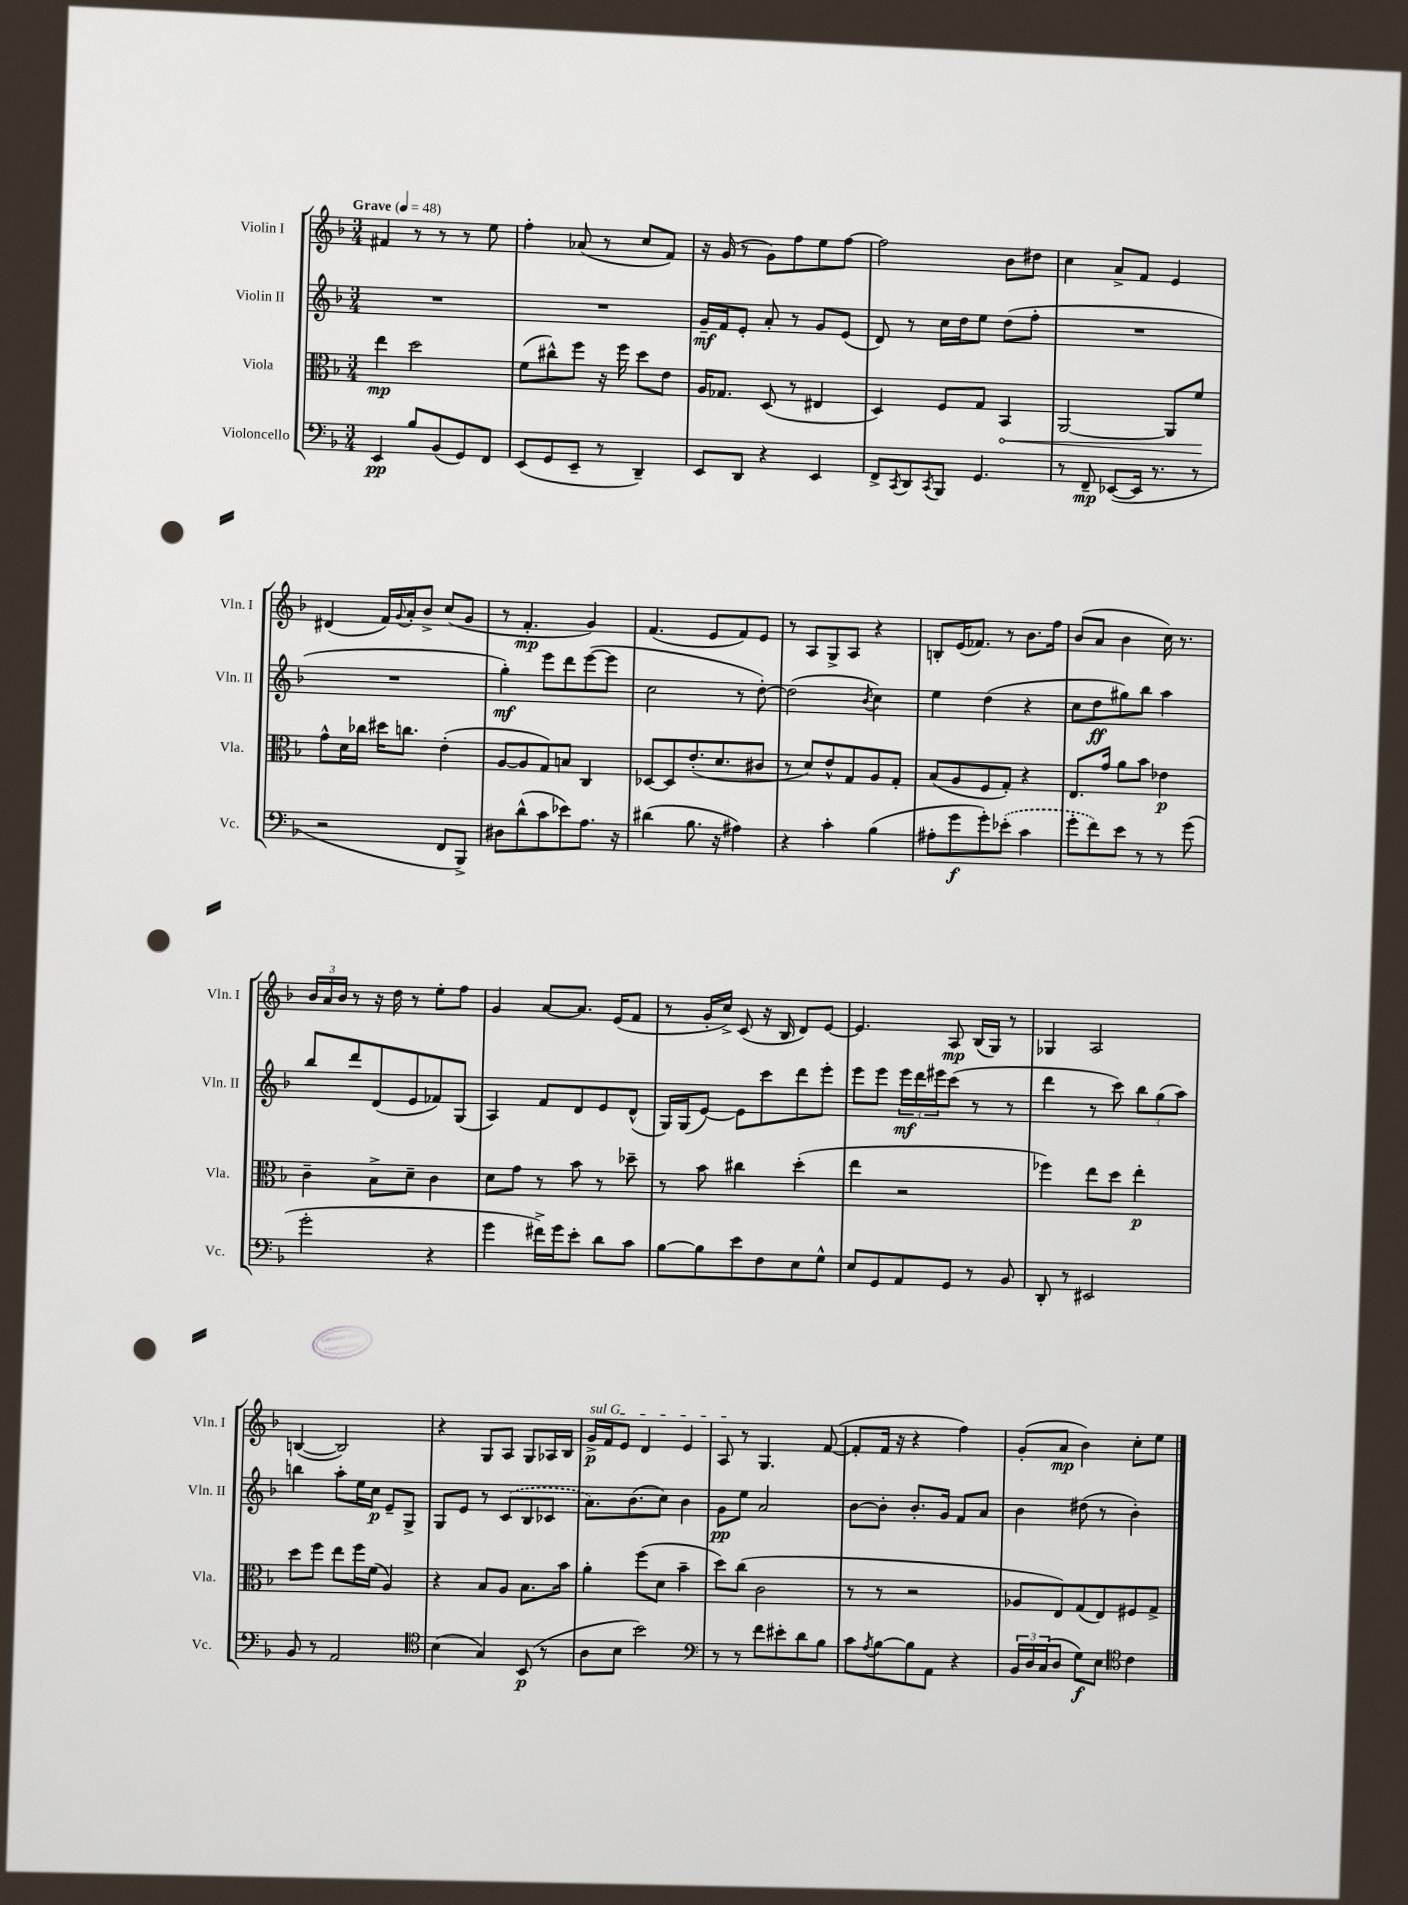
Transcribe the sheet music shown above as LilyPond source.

<<
\new StaffGroup <<
\new Staff = "s0" \with { instrumentName = "Violin I" shortInstrumentName = "Vln. I" } {
    \clef treble \key f \major \numericTimeSignature \time 3/4 \tempo "Grave" 4 = 48
    fis'4 r8 r8 r8 e''8 |
    f''4-. aes'8( r8 c''8 f'8) |
    r16 g'16( r8 g'8) f''8 e''8 f''8~ |
    f''2 bes'8 dis''8 |
    c''4 a'8-> f'8 e'4 |
    dis'4( f'16) \appoggiatura { g'8 } a'16-. bes'8-> c''8( g'8 |
    r8 f'4.-.\mp g'4) |
    f'4.( e'8 f'8) e'8 |
    r8 a8 g8-> a8 r4 |
    b8-. e'16( fes'8.) r8 bes'8. f''16 |
    bes'8( a'8 bes'4 c''16) r8. |
    \tuplet 3/2 { bes'16 a'16 bes'16 } r8 r16 d''16 r8 e''8-. f''8 |
    g'4 a'8~ a'8. e'16( f'8 |
    r8 g'16-. c''16->) c'8( r16 bes16 d'8) e'8~ |
    e'4. a8\mp bes16( g16) r8 |
    ges4 a2 |
    b4~( b2) |
    r4 g8 a8 g8 aes16 bes16 |
    \once \override TextSpanner.bound-details.left.text = \markup { \italic "sul G" } g'16->\p\startTextSpan f'16 e'8 d'4 e'4 |
    a8\stopTextSpan r8 g4. f'8~( |
    f'8-. f'16 r16 r4 f''4) |
    g'8-.( a'8\mp bes'4) c''8-. e''8 \bar "|." |
}
\new Staff = "s1" \with { instrumentName = "Violin II" shortInstrumentName = "Vln. II" } {
    \clef treble \key f \major \numericTimeSignature \time 3/4
    R2. |
    R2. |
    g'16--\mf f'16 e'8-. a'8-. r8 g'8 e'8( |
    d'8) r8 c''16 d''16 e''8 d''8( f''8-. |
    R2. |
    R2. |
    g''4-.\mf) e'''8 d'''8 e'''8~( e'''8 |
    c''2 r8 d''8~-.) |
    d''2( \acciaccatura { bes'8 } c''4) |
    e''4 d''4( r4 |
    c''8 d''8\ff gis''8) bes''8 a''4 |
    bes''8 d'''8 d'8( e'8 fes'8) g8( |
    a4) f'8 d'8 e'8 d'8-^( |
    g16) g16( e'8~) e'8 c'''8 d'''8 e'''8-. |
    e'''8 e'''8 \tuplet 3/2 { e'''16\mf d'''16 eis'''16 } c'''8( r8 r8 |
    d'''4 r8 c'''8) \tuplet 3/2 { bes''8 g''8( a''8) } |
    b''4 a''8-. e''16 c''16\p e'8-- g8-> |
    g8 e'8 r8 \once \slurDashed c'8( bes8 ces'8 |
    a'8.) bes'8.( c''8) bes'4 |
    g'8\pp e''8 a'2 |
    bes'8~ bes'8-. bes'8.-. g'16 f'8 a'8 |
    bes'4 dis''8( r8 bes'4-.) \bar "|." |
}
\new Staff = "s2" \with { instrumentName = "Viola" shortInstrumentName = "Vla." } {
    \clef alto \key f \major \numericTimeSignature \time 3/4
    e''4\mp d''2 |
    f'8( cis''8-^) f''8 r16 f''16 d''8 e'8 |
    a16 ges8. d8( r8 eis4 |
    d4) f8 g8 \once \override Hairpin.circled-tip = ##t bes,4\< |
    a,2~ a,8 f'8\! |
    g'8-^ d'16 ces''16 dis''16 c''8. e'4-.( |
    a8~ a8 g8) b8 c4 |
    des8~ des8 e'8.-.( d'8. cis'8 |
    r8 d'8) e'8-^ g8 a8 g8-. |
    bes8( a8 f8 g8-.) r4 |
    e8. g'16 a'8 bes'8 ees'4\p |
    c'4-- bes8-> d'8-- c'4 |
    d'8 g'8 r8 bes'8 r8 des''8-- |
    r8 bes'8 cis''4 d''4-.( |
    e''4 r2 |
    fes''4) e''8 d''8 e''4-.\p |
    d''8 f''8 e''8 f''16 f'16( a4) |
    r4 bes8 a8 bes8. bes'16 |
    a'4-. f''8( d'8 bes'4-- |
    d''8) c''8( c'2 |
    r8 r8 r2 |
    aes8 e8) g8( e8) fis8 g8-> \bar "|." |
}
\new Staff = "s3" \with { instrumentName = "Violoncello" shortInstrumentName = "Vc." } {
    \clef bass \key f \major \numericTimeSignature \time 3/4
    e,4\pp bes8 bes,8( g,8) f,8 |
    e,8( g,8 e,8-- r8 d,4--) |
    e,8 d,8 r4 e,4 |
    f,8-> \acciaccatura { c,8 } d,8 \acciaccatura { c,8 } bes,,8 g,4. |
    r8 f,8--\mp ees,8~( ees,16 r8. r8 |
    r2 f,8 bes,,8->) |
    dis8 d'8-^( c'8 ees'8) a8. r16 |
    dis'4( bes8. r16 ais4) |
    r4 c'4-. bes4( |
    ais8-. g'8\f g'8-.) \once \slurDashed ees'8-.( c'4 |
    g'8-. f'8) e'8 r8 r8 g'8( |
    g'2-. r4 |
    g'4 fis'16->) g'16 e'8-. d'8 c'8 |
    bes8~ bes8 e'8 f8 e8 g8-^ |
    e8 g,8 a,8 g,8 r8 bes,8 |
    d,8-. r8 eis,2 |
    bes,8 r8 a,2 |
    \clef tenor bes4( g4) bes,8\p( r8 |
    a8 bes8 bes'2) |
    \clef bass r8 r8 f'8 eis'8-. d'8 bes8 |
    c'8 \acciaccatura { a8 } bes8~ bes8 a,8 r4 |
    \tuplet 3/2 { bes,16 d16 c16( } d8 g8\f) e8 \clef tenor c'4 \bar "|." |
}
>>
>>
\layout { \context { \Score \remove "Bar_number_engraver" } }
